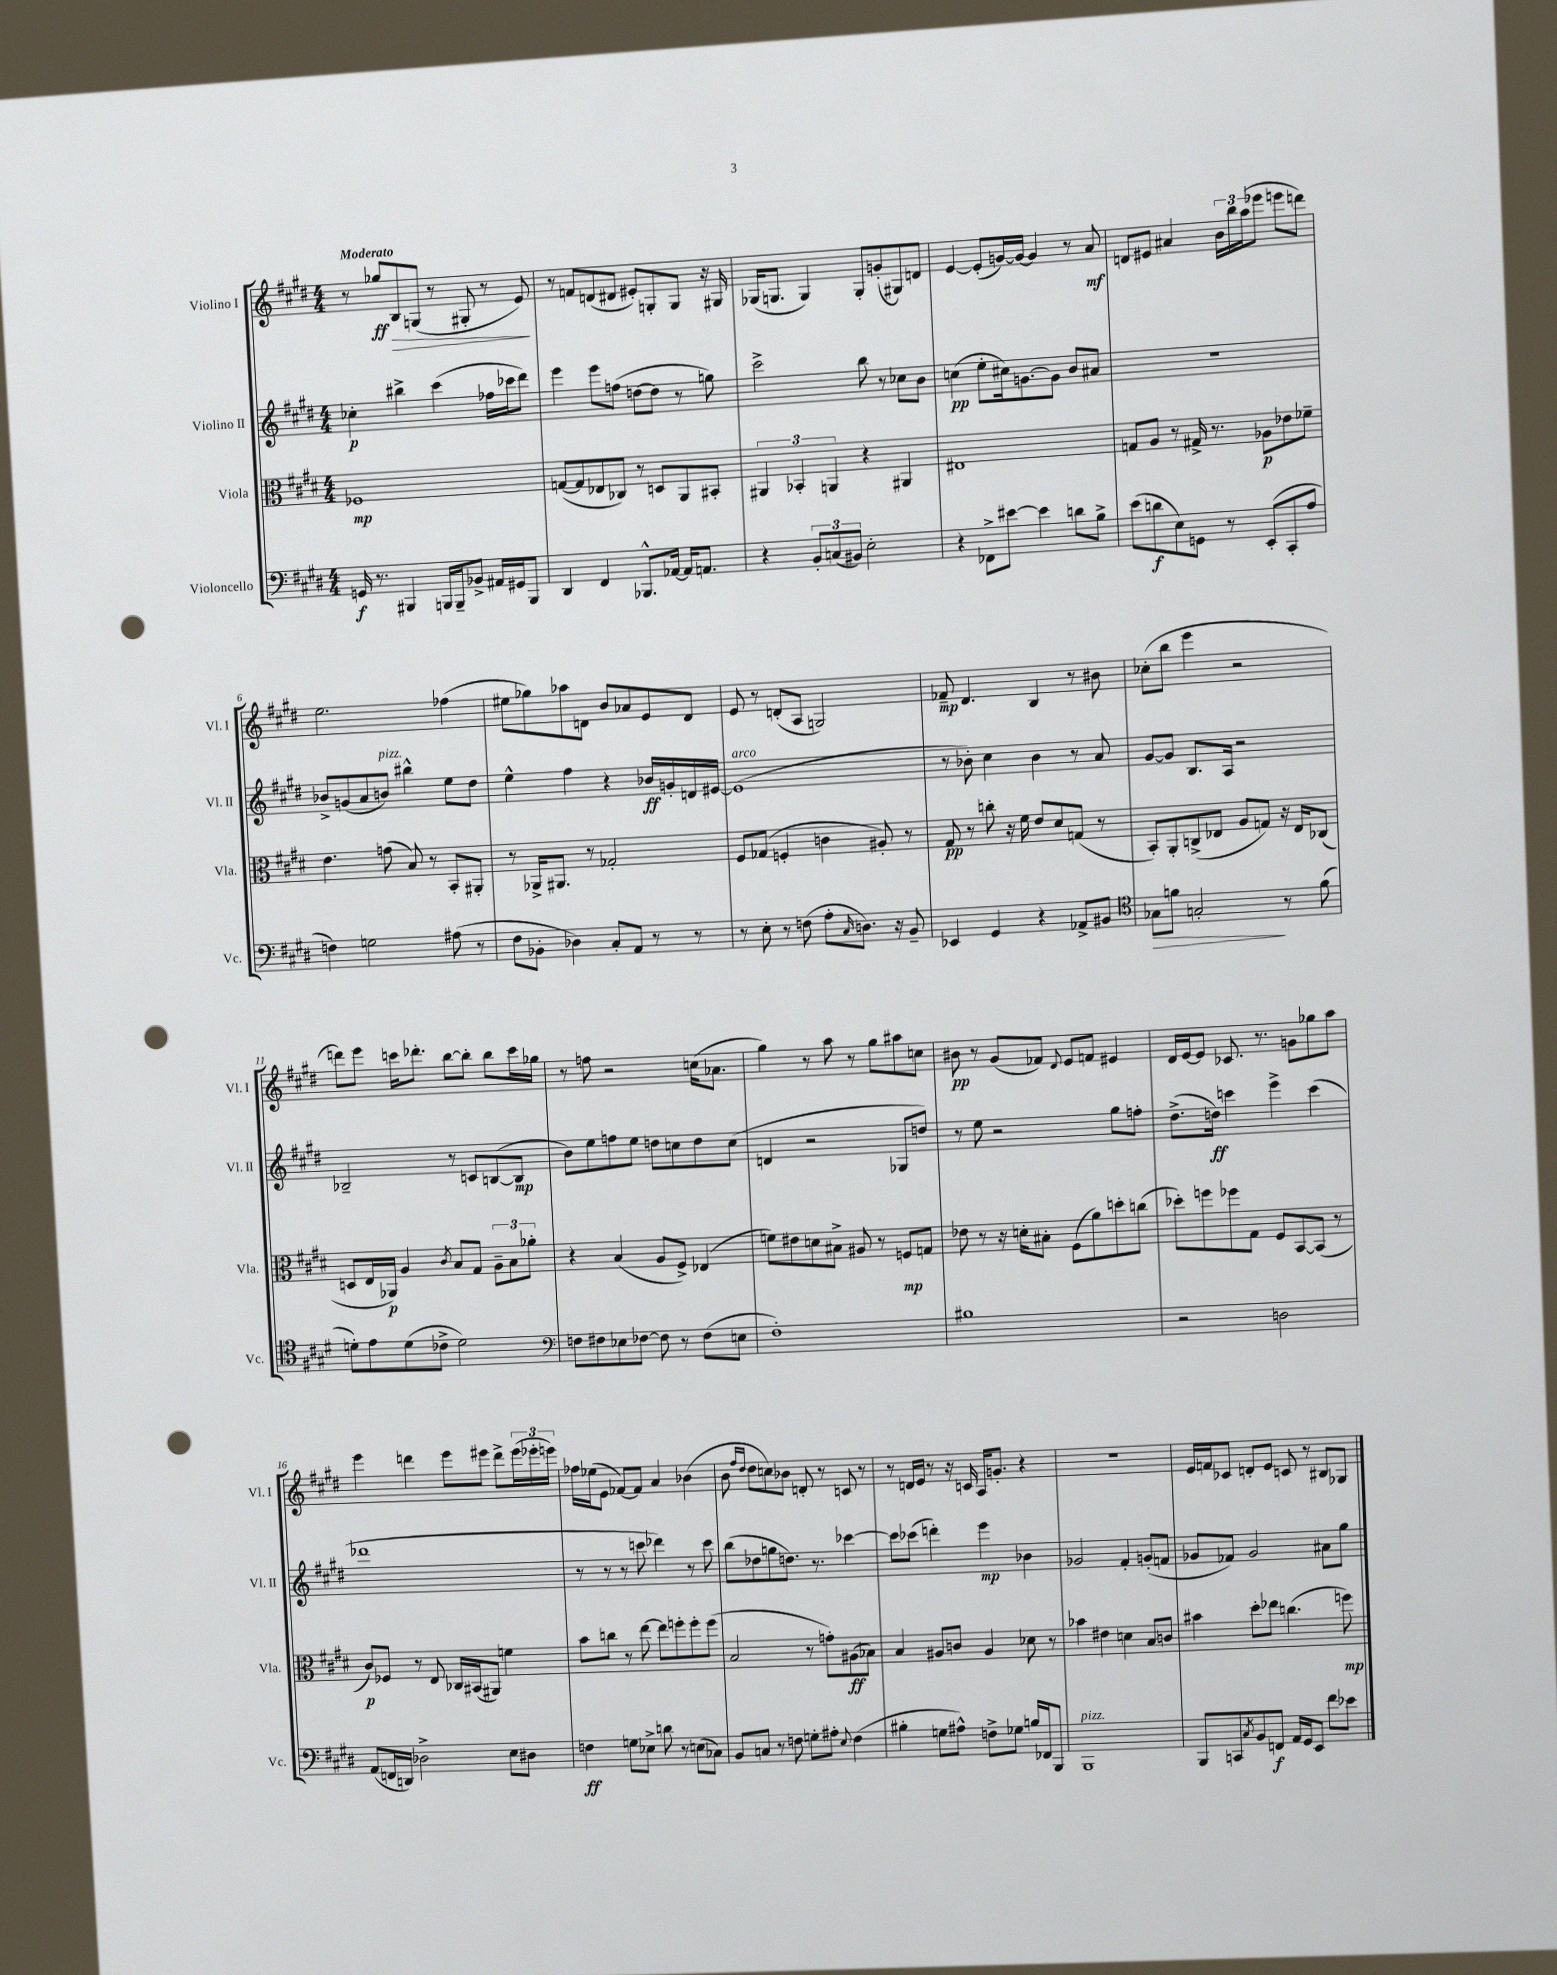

**kern	**dynam	**kern	**dynam	**kern	**dynam	**kern	**dynam
*part4	*part4	*part3	*part3	*part2	*part2	*part1	*part1
*staff4	*staff4	*staff3	*staff3	*staff2	*staff2	*staff1	*staff1
*I"Violoncello	*	*I"Viola	*	*I"Violino II	*	*I"Violino I	*
*I'Vc.	*	*I'Vla.	*	*I'Vl. II	*	*I'Vl. I	*
*clefF4	*	*clefC3	*	*clefG2	*	*clefG2	*
*k[f#c#g#d#]	*	*k[f#c#g#d#]	*	*k[f#c#g#d#]	*	*k[f#c#g#d#]	*
*M4/4	*	*M4/4	*	*M4/4	*	*M4/4	*
=1	=1	=1	=1	=1	=1	=1	=1
!	!	!	!	!	!	!LO:TX:a:B:t=Moderato	!
16GGn/	f	1F-X	mp	4cc-X'\	p	8r	.
8.r	.	.	.	.	.	.	.
!	!	!	!	!	!	!	!LO:HP:b
.	.	.	.	.	.	8gg-X/L	> ff
4BBB#X/	.	.	.	4bb#X^\	.	8B/	.
.	.	.	.	.	.	(8Gn/J	.
16BBBn/LL	.	.	.	(4ccc#\	.	8r	.
16BBB~/J	.	.	.	.	.	.	.
8BB-X^/J	.	.	.	.	.	8G#X'/	.
16AA#X/LL	.	.	.	16ff-X\LL	.	8r	.
16GG#X/J	.	.	.	16ccc-X\J	.	.	.
8BBB/J	.	.	.	8ddd#\J)	.	8e/)	.
.	.	.	.	.	.	.	]
=2	=2	=2	=2	=2	=2	=2	=2
4DD#/	.	([8Gn/L	.	4eee\	.	8r	.
.	.	8G/]	.	.	.	8fn/L	.
4FF#/	.	8E-X/	.	8eee\L	.	(8dn/	.
.	.	8C-X/J)	.	(8ffn\J	.	8d#X/J	.
8.BBB-X^^/L	.	8r	.	[8ddn\L	.	8e#X'/L)	.
.	.	8Dn/L	.	8dd\J]	.	8Gn'/	.
[16AA-X/Jk	.	.	.	.	.	.	.
16AA-/KL]	.	8AA/	.	8r	.	8G/J	.
8.AAn/J	.	.	.	.	.	.	.
.	.	8BB#X'/J	.	8ggn\)	.	16r	.
.	.	.	.	.	.	16G#X/	.
=3	=3	=3	=3	=3	=3	=3	=3
4r	.	6AA#X/	.	2ccc#^\	.	(16G-X/KL	.
.	.	.	.	.	.	8.Gn/J	.
.	.	6BB-X'/	.	.	.	.	.
12BB'/L	.	.	.	.	.	4G/)	.
(12Cn/	.	6AAn/	.	.	.	.	.
12BB#X/J)	.	.	.	.	.	.	.
2E'\	.	4r	.	8bb\	.	8G'/L	.
.	.	.	.	8r	.	(8gn'/	.
.	.	4AA#X/	.	8cc-X\L	.	8G#X/)	.
.	.	.	.	8b\J	.	8dn/J	.
=4	=4	=4	=4	=4	=4	=4	=4
4r	.	1E#X	.	(4ccn\	pp	[4e/	.
8FF-X^\L	.	.	.	8ee'\L	.	(8e'/L]	.
[8e#X\J	.	.	.	16cc#X\k)	.	[16gn/L)	.
.	.	.	.	[8.gn\	.	16g/JJ_	.
4e#\]	.	.	.	.	.	4g/]	.
.	.	.	.	8g\J]	.	.	.
8dn\L	.	.	.	8b/L	.	8r	.
8B^\J	.	.	.	8a#X/J	.	8a/	mf
=5	=5	=5	=5	=5	=5	=5	=5
(8e\L	.	8Gn/L	.	1r	.	8dn/L	.
8dn\	f	8A/J	.	.	.	8e#X/J	.
8E\)	.	8r	.	.	.	4a#X/	.
8GGn\J	.	16G#X^/	.	.	.	.	.
.	.	8.r	.	.	.	.	.
8r	.	.	.	.	.	24b\LL	.
.	.	.	.	.	.	24bb\	.
.	.	.	.	.	.	(24aa\J	.
(8EE'/L	.	8A-X\L	p	.	.	8eee-X\J	.
8CC#'/	.	8e-X\	.	.	.	8eeen\L	.
8A/J	.	8f-X~\J	.	.	.	8dddn\J)	.
!!LO:LB:g=z
=6	=6	=6	=6	=6	=6	=6	=6
4Fn\)	.	4.e\	.	8b-X^/L	.	2.ee\	.
.	.	.	.	(8gn/	.	.	.
2Gn\	.	.	.	8a/	.	.	.
!	!	!	!	!LO:TX:a:i:t=pizz.	!	!	!
.	.	(8gn\	.	8bn/J)	.	.	.
.	.	8B/)	.	4bb#X^^\	.	.	.
.	.	8r	.	.	.	.	.
(8A#X\	.	8BB'/L	.	8ee\L	.	(4ff-X\	.
8r	.	8AA#X'/J	.	8dd#\J	.	.	.
=7	=7	=7	=7	=7	=7	=7	=7
8F#\L	.	8r	.	4ee^^\	.	8ee#X\L	.
8BB-X'\J	.	16AA-X^/KL	.	.	.	8gg-X\)	.
.	.	8.AA#X/J	.	.	.	.	.
4D-X\)	.	.	.	4ff#\	.	8aa-X\	.
.	.	8r	.	.	.	8dn\J	.
8C#'/L	.	2G-X'/	.	4r	.	8b/L	.
8AA/J	.	.	.	.	.	8a-X/	.
8r	.	.	.	16b-X/LL	ff	8e/	.
.	.	.	.	16gn'/	.	.	.
8r	.	.	.	16dn/	.	8d/J	.
.	.	.	.	[16e#X/JJ	.	.	.
=8	=8	=8	=8	=8	=8	=8	=8
!	!	!	!	!LO:TX:a:i:t=arco	!	!	!
8r	.	8F#/L	.	(1e#]	.	8e/	.
8E'\	.	(8G-X/J	.	.	.	8r	.
8r	.	4Fn'/	.	.	.	(8dn'/L	.
(8Fn\	.	.	.	.	.	8A/J	.
8A'\L	.	4cn\	.	.	.	2Gn/)	.
16qqC#/	.	.	.	.	.	.	.
8.Dn\J)	.	.	.	.	.	.	.
.	.	8A#X'/)	.	.	.	.	.
16r	.	.	.	.	.	.	.
8BB~/	.	8r	.	.	.	.	.
=9	=9	=9	=9	=9	=9	=9	=9
4EE-X/	.	8G#/	pp	8r	.	8f-X~/	mp
.	.	8r	.	8b-X'\)	.	4.d#/	.
4GG#/	.	8ccn'\	.	4cc#\	.	.	.
.	.	16r	.	.	.	.	.
.	.	16f#\	.	.	.	.	.
4r	.	8e/L	.	4b-\	.	4B/	.
.	.	8d#/	.	.	.	.	.
8AA-X^/L	.	(8Gn/J	.	8r	.	8r	.
8BB#X/J	.	8r	.	8a/	.	8b#X\	.
=10	=10	=10	=10	=10	=10	=10	=10
*clefC4	*	*	*	*	*	*	*
!	!LO:HP:b	!	!	!	!	!	!
8G-X\L	>	8BB'/L)	.	[8g#/L	.	(8cc-X'\L	.
8fn\J	.	8AA'/	.	8g#/J]	.	8bb\J	.
2Gn'/	.	(8Cn^/	.	8.B/L	.	4eee\	.
.	.	8E-X/J	.	.	.	.	.
.	.	.	.	16A/Jk	.	.	.
.	.	8A/L	.	2r	.	2r	.
.	.	8Gn/J)	.	.	.	.	.
8r	]	16r	.	.	.	.	.
.	.	16E-/KL	.	.	.	.	.
(8f\	.	(8C-X/J	.	.	.	.	.
!!LO:LB:g=z
=11	=11	=11	=11	=11	=11	=11	=11
8dn'\L)	.	8Dn/L	.	2B-X~/	.	8dddn\L)	.
8e\	.	16E/L	.	.	.	8eee\J	.
.	.	16AA-X/JJ)	p	.	.	.	.
(8d\	.	4A/	.	.	.	16cccn\KL	.
.	.	.	.	.	.	8.ddd-X'\J	.
8c-X^\J	.	.	.	.	.	.	.
.	.	8qc#/	.	.	.	.	.
2d\)	.	8B/L	.	8r	.	[8bb\L	.
.	.	8G#/J	.	8cn/L	.	8bb'\J]	.
.	.	12A~\L	.	([8Bn/	.	8bb\L	.
.	.	12B\	.	.	.	.	.
.	.	.	.	8B/J]	mp	16ccc\L	.
.	.	12a-X'\J	.	.	.	.	.
.	.	.	.	.	.	16gg-X\JJ	.
=12	=12	=12	=12	=12	=12	=12	=12
*clefF4	*	*	*	*	*	*	*
8Fn\L	.	4r	.	8b\L)	.	8r	.
8F#X\	.	.	.	8ee\	.	8ffn\	.
8E-X\	.	(4B/	.	8ffn\	.	2r	.
[8F-X\J	.	.	.	8ee\J	.	.	.
8F-\]	.	8A/L	.	8ddn\L	.	.	.
8r	.	8F#^/J)	.	8ccn\	.	.	.
(8F-\L	.	(4E-X/	.	8dd\	.	(16ccn\KL	.
.	.	.	.	.	.	8.a-X\J	.
8En\J	.	.	.	(8cc\J	.	.	.
=13	=13	=13	=13	=13	=13	=13	=13
1F#')	.	8fn\L)	.	4dn/	.	4gg#\)	.
.	.	8e#X\	.	.	.	.	.
.	.	8dn\	.	2r	.	8r	.
.	.	8B#X^\J	.	.	.	8aa\	.
.	.	8A#X/	.	.	.	8r	.
.	.	8r	.	.	.	8gg#\L	.
.	.	8Fn/L	mp	8G-X/L	.	8aa#X\	.
.	.	8Gn/J	.	8ddn/J)	.	8ccn\J	.
=14	=14	=14	=14	=14	=14	=14	=14
1B#X	.	8e-X\	.	8r	.	8b#X\	pp
.	.	8r	.	8ee\	.	8r	.
.	.	16r	.	2r	.	(8g#/L	.
.	.	16dn'\KL	.	.	.	.	.
.	.	8B#X'\J	.	.	.	8f-X/J)	.
.	.	.	.	.	.	8qqd#/	.
.	.	(8F#\L	.	.	.	8e/L	.
.	.	8a\)	.	.	.	8fn/J	.
.	.	8ddn'\	.	8gg#\L	.	4e#X/	.
.	.	(8ccn\J	.	8ffn'\J	.	.	.
=15	=15	=15	=15	=15	=15	=15	=15
2r	.	8dd-X'\L)	.	(8.dd#^\L	.	16d#/LL	.
.	.	.	.	.	.	[16e/J	.
.	.	8ffn\	.	.	.	8e/J]	.
.	.	.	.	16ddn\Jk)	ff	.	.
.	.	8ff-X\	.	4cccn\	.	8.c-X/	.
.	.	8G#\J	.	.	.	.	.
.	.	.	.	.	.	8.r	.
2Dn\	.	8F#/L	.	4eee^\	.	.	.
.	.	[8BB/	.	.	.	8gn\L	.
.	.	(8BB/J]	.	(4ccc\	.	8gg-X\	.
.	.	8r	.	.	.	8aa\J	.
!!LO:LB:g=z
=16	=16	=16	=16	=16	=16	=16	=16
(8AA/L	.	8c#/L)	p	1ddd-X	.	4eee\	.
16FFn/L	.	8F-X/J	.	.	.	.	.
16DDn/JJ)	.	.	.	.	.	.	.
2D-X^\	.	8r	.	.	.	4dddn\	.
.	.	8E/	.	.	.	.	.
.	.	16C-X/LL	.	.	.	8eee\L	.
.	.	(16BB#X/J	.	.	.	.	.
.	.	8AA#X/J)	.	.	.	8eee#X\J	.
8E\L	.	4fn\	.	.	.	8ddd^\L	.
8D#X\J	.	.	.	.	.	(24eee#\L	.
.	.	.	.	.	.	24eee-X'\	.
.	.	.	.	.	.	24eeen\JJ)	.
=17	=17	=17	=17	=17	=17	=17	=17
4Fn\	ff	8b\L	.	8r	.	16ff-X\LL	.
.	.	.	.	.	.	(16ee-X\J	.
.	.	8ccn\J	.	8r	.	8e\J	.
8Gn\L	.	8r	.	8r	.	[8f-X/L)	.
8E-X^\J	.	[8ee\	.	8cccn\	.	8f-/J]	.
8dn\	.	8ee\L]	.	4ddd-X\)	.	4a/	.
8r	.	8ffn'\	.	.	.	.	.
(8En\L	.	8ff'\	.	8r	.	(4b-X\	.
8C-X\J)	.	(8ff\J	.	8ccc\	.	.	.
=18	=18	=18	=18	=18	=18	=18	=18
8BB/L	.	2B/	.	(8bb\L	.	8b\	.
.	.	.	.	.	.	16qqff#/LL	.
.	.	.	.	.	.	16qqdd#/JJ	.
8Cn/J	.	.	.	8dd-X\	.	8dd#\L	.
8r	.	.	.	8ggn\	.	8ccn\)	.
8Fn\	.	.	.	8.ddn\J)	.	8b-X\J	.
8Gn'\L	.	8r	.	.	.	8dn'/	.
.	.	.	.	8.r	.	.	.
8A#X'\J	.	8gn'\L)	.	.	.	8r	.
8qqE/	.	.	.	.	.	.	.
(4F\	.	(8A#X\	ff	[4ccc-X\	.	8cn/	.
.	.	8B-X\J)	.	.	.	8r	.
=19	=19	=19	=19	=19	=19	=19	=19
4B#X'\	.	4B/	.	8ccc-\L]	.	8r	.
.	.	.	.	(8ccc-X\J	.	16dn/LL	.
.	.	.	.	.	.	16e/JJ	.
8Gn\L	.	8A#X/L	.	4dddn'\)	.	8r	.
8A#X^^\J)	.	8cn/J	.	.	.	16r	.
.	.	.	.	.	.	16cn/	.
8Fn^\L	.	4A#/	.	4eee\	mp	16A/KL	.
.	.	.	.	.	.	8.gn'/J	.
8G-X\J	.	.	.	.	.	.	.
16Bn/LL	.	8d-X\	.	4b-X\	.	4r	.
16FF-X/J	.	.	.	.	.	.	.
8BBB/J	.	8r	.	.	.	.	.
=20	=20	=20	=20	=20	=20	=20	=20
!LO:TX:a:i:t=pizz.	!	!	!	!	!	!	!
1BBB	.	4b-X\	.	2g-X/	.	1r	.
.	.	4e#X\	.	.	.	.	.
.	.	4dn\	.	4f#'/	.	.	.
.	.	8B/L	.	(8gn'/L	.	.	.
.	.	8cn/J	.	8fn/J	.	.	.
=21	=21	=21	=21	=21	=21	=21	=21
8BBB/L	.	4b#X\	.	8g-X/L	.	16e/LL	.
.	.	.	.	.	.	16fn/J	.
8CCn/	.	.	.	8f-X/J)	.	8c-X/J	.
8qC#/	.	.	.	.	.	.	.
8BB/	.	8dd#'\L	.	2g-/	.	8dn'/L	.
8FFn/J	f	8ee-X\J	.	.	.	8e/J	.
16AA/LL	.	(4.ccn\	.	.	.	8cn/	.
16GG#/J	.	.	.	.	.	.	.
8EE/J	.	.	.	.	.	8r	.
8f#\L	.	.	.	8a#X\L	.	8B#X/L	.
8e-X\J	.	8ffn\)	mp	8gg#\J	.	8G-X/J	.
==	==	==	==	==	==	==	==
*-	*-	*-	*-	*-	*-	*-	*-
